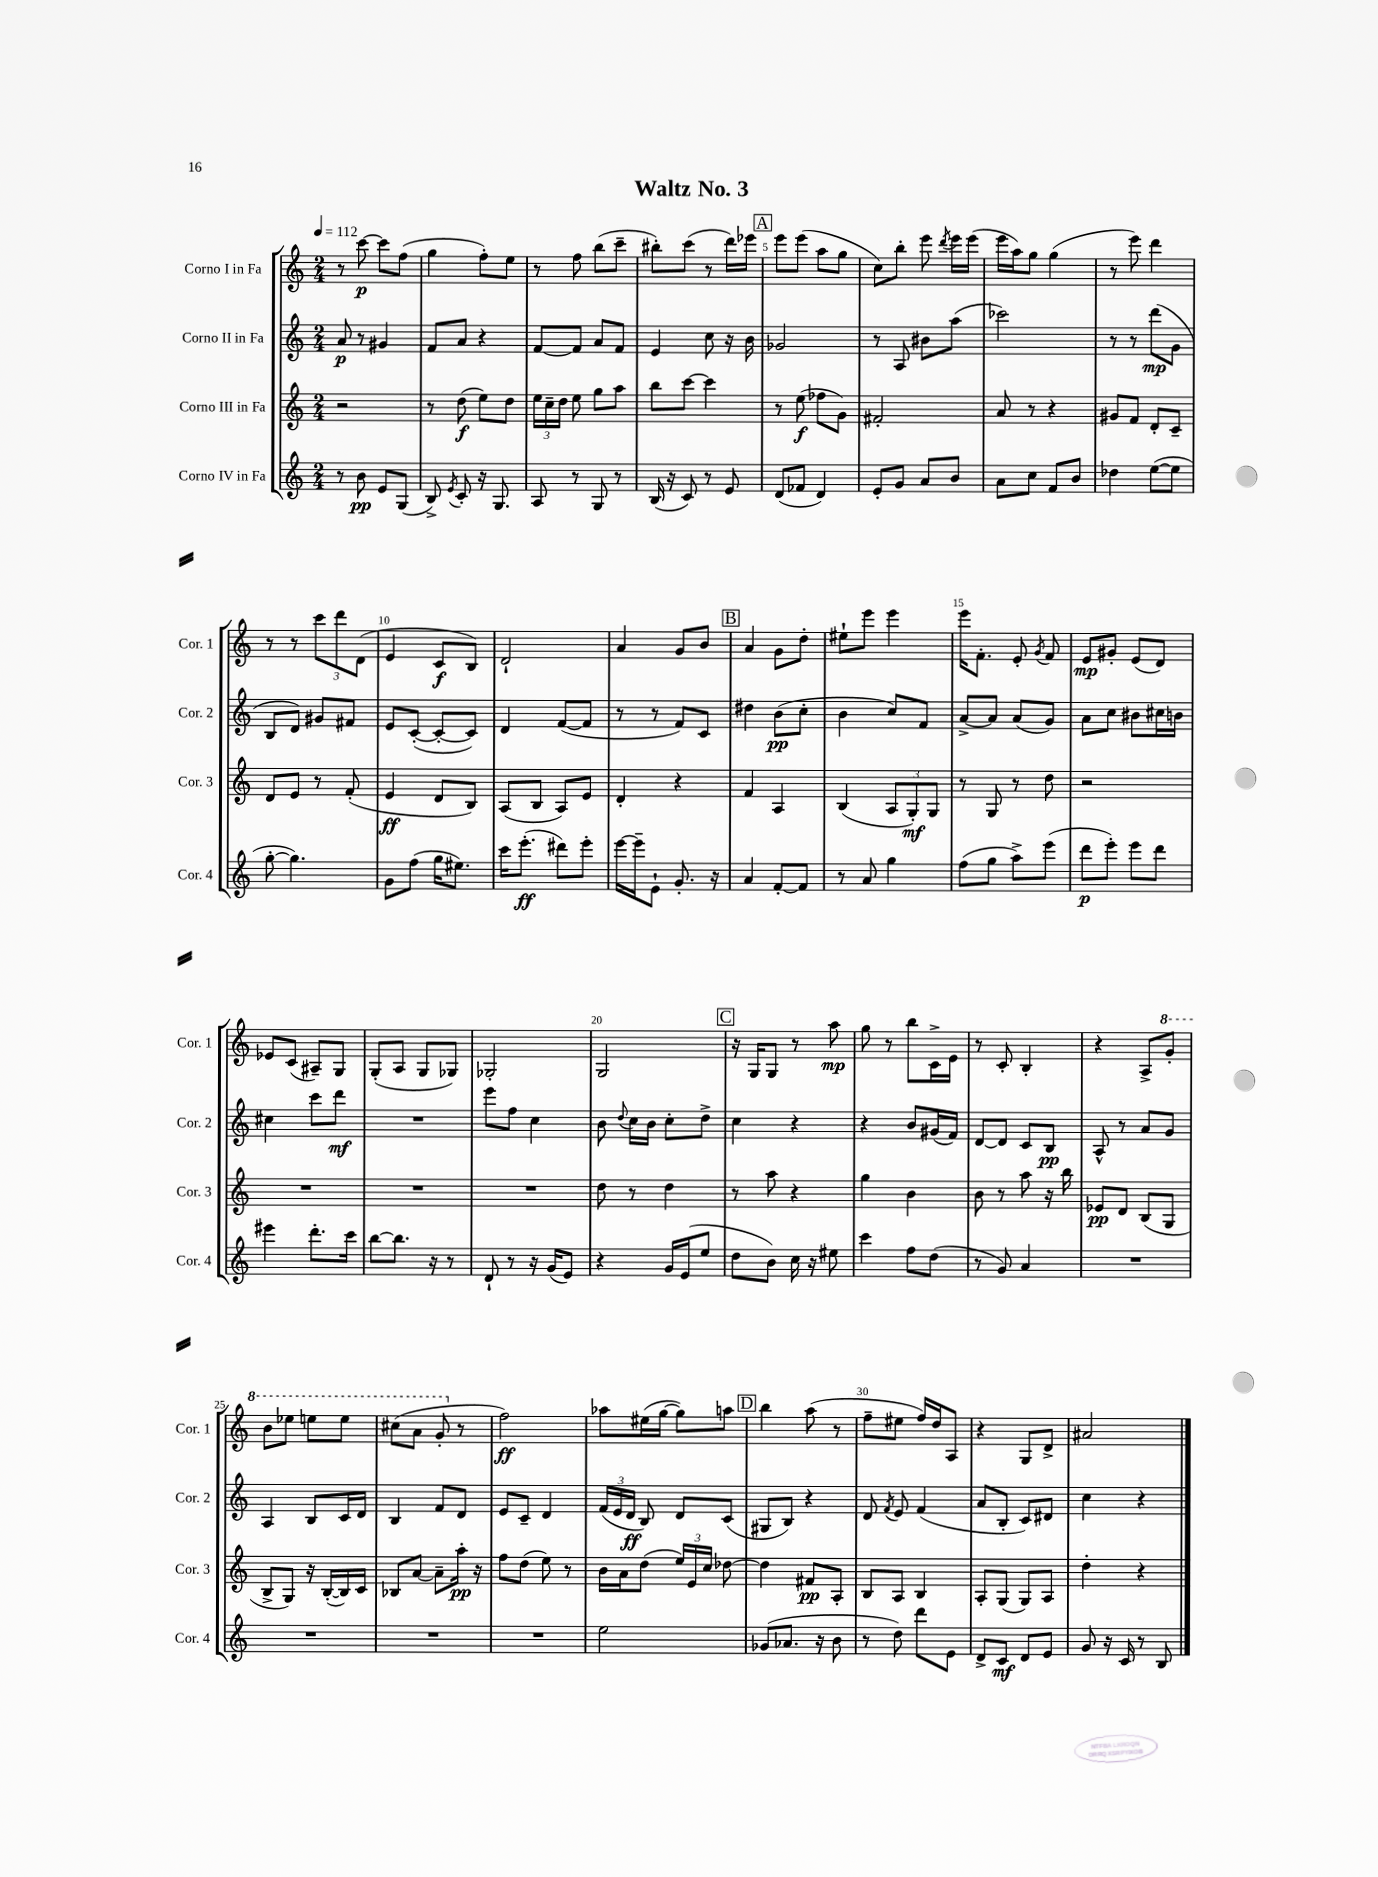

**kern	**dynam	**kern	**dynam	**kern	**dynam	**kern	**dynam
*part4	*part4	*part3	*part3	*part2	*part2	*part1	*part1
*staff4	*staff4	*staff3	*staff3	*staff2	*staff2	*staff1	*staff1
*I"Corno IV in Fa	*	*I"Corno III in Fa	*	*I"Corno II in Fa	*	*I"Corno I in Fa	*
*I'Cor. 4	*	*I'Cor. 3	*	*I'Cor. 2	*	*I'Cor. 1	*
*clefG2	*	*clefG2	*	*clefG2	*	*clefG2	*
*k[]	*	*k[]	*	*k[]	*	*k[]	*
*M2/4	*	*M2/4	*	*M2/4	*	*M2/4	*
*MM112	*	*MM112	*	*MM112	*	*MM112	*
=1	=1	=1	=1	=1	=1	=1	=1
8r	.	2r	.	8a/	p	8r	.
8b\	pp	.	.	8r	.	[8ccc\	p
8e/L	.	.	.	4g#X/	.	8ccc\L]	.
(8G/J	.	.	.	.	.	(8ff\J	.
=2	=2	=2	=2	=2	=2	=2	=2
8B^/)	.	8r	.	8f/L	.	4gg\	.
8qe/	.	.	.	.	.	.	.
8c'/	.	(8dd\	f	8a/J	.	.	.
16r	.	8ee\L)	.	4r	.	8ff'\L)	.
8.G/	.	.	.	.	.	.	.
.	.	8dd\J	.	.	.	8ee\J	.
=3	=3	=3	=3	=3	=3	=3	=3
8A/	.	24ee\LL	.	[8f/L	.	8r	.
.	.	24cc~\	.	.	.	.	.
.	.	24dd\JJ	.	.	.	.	.
8r	.	8ee\	.	8f/J]	.	8ff\	.
8G/	.	8gg\L	.	8a/L	.	(8bb\L	.
8r	.	8aa\J	.	8f/J	.	8ccc~\J	.
=4	=4	=4	=4	=4	=4	=4	=4
(16B/	.	8bb\L	.	4e/	.	8bb#X'\L)	.
16r	.	.	.	.	.	.	.
8c/)	.	[8ccc\J	.	.	.	(8ccc\J	.
8r	.	4ccc\]	.	8cc\	.	8r	.
8e/	.	.	.	16r	.	16ddd\LL)	.
.	.	.	.	16b\	.	16eee-X\JJ	.
!!LO:REH:place=s1:t=A
=5	=5	=5	=5	=5	=5	=5	=5
(8d/L	.	8r	.	2g-X/	.	8eee\L	.
8f-X/J	.	(8ee\	f	.	.	(8eee\J	.
4d/)	.	8ff-X\L	.	.	.	8aa\L	.
.	.	8g\J)	.	.	.	8gg\J	.
=6	=6	=6	=6	=6	=6	=6	=6
8e'/L	.	2f#X'/	.	8r	.	8cc\L)	.
8g/J	.	.	.	8A/	.	8bb'\J	.
8a/L	.	.	.	8b#X\L	.	8eee\	.
.	.	.	.	.	.	8qddd/	.
8b/J	.	.	.	(8aa\J	.	16eee\LL	.
.	.	.	.	.	.	(16eee\JJ	.
=7	=7	=7	=7	=7	=7	=7	=7
8a\L	.	8a/	.	2ccc-X\)	.	16eee\LL	.
.	.	.	.	.	.	16aa\J)	.
8cc\J	.	8r	.	.	.	8gg\J	.
8f/L	.	4r	.	.	.	(4gg\	.
8b/J	.	.	.	.	.	.	.
=8	=8	=8	=8	=8	=8	=8	=8
4dd-X\	.	8g#X/L	.	8r	.	8r	.
.	.	8f/J	.	8r	.	8eee\)	.
([8ee\L	.	8d'/L	.	(8ddd\L	mp	4ddd\	.
8ee\J]	.	8c~/J	.	8g\J	.	.	.
!!LO:LB:g=z
=9	=9	=9	=9	=9	=9	=9	=9
[8gg'\	.	8d/L	.	8B/L	.	8r	.
4.gg\])	.	8e/J	.	8d/J)	.	8r	.
.	.	8r	.	8g#X/L	.	12ccc\L	.
.	.	.	.	.	.	12ddd\	.
.	.	(8f'/	.	8f#X/J	.	.	.
.	.	.	.	.	.	(12d\J	.
=10	=10	=10	=10	=10	=10	=10	=10
8g\L	.	4e/	ff	8e/L	.	4e/	.
(8ff\J	.	.	.	([8c'/J	.	.	.
16gg\KL	.	8d/L	.	8c'/L_	.	8c/L	f
8.ee#X\J)	.	.	.	.	.	.	.
.	.	8B/J)	.	8c/J])	.	8B/J)	.
=11	=11	=11	=11	=11	=11	=11	=11
16ccc\KL	.	(8A/L	.	4d/	.	2d`/	.
(8.eee'\J	ff	.	.	.	.	.	.
.	.	8B/J	.	.	.	.	.
8ddd#X\L)	.	8A/L)	.	([8f/L	.	.	.
8eee'\J	.	8e/J	.	8f/J]	.	.	.
=12	=12	=12	=12	=12	=12	=12	=12
[16eee\LL	.	4d'/	.	8r	.	4a/	.
16eee~\J]	.	.	.	.	.	.	.
8e`\J	.	.	.	8r	.	.	.
8.g'/	.	4r	.	8f/L)	.	8g/L	.
.	.	.	.	8c/J	.	8b/J	.
16r	.	.	.	.	.	.	.
!!LO:REH:place=s1:t=B
=13	=13	=13	=13	=13	=13	=13	=13
4a/	.	4f/	.	4dd#X\	.	4a/	.
[8f'/L	.	4A/	.	(8b\L	pp	8g\L	.
8f/J]	.	.	.	8cc'\J	.	8dd'\J	.
=14	=14	=14	=14	=14	=14	=14	=14
8r	.	(4B/	.	4b\	.	8ee#X`\L	.
8a/	.	.	.	.	.	8eee\J	.
4gg\	.	12A/L	.	8cc/L)	.	4eee\	.
.	.	12G'/)	mf	.	.	.	.
.	.	.	.	8f/J	.	.	.
.	.	12G/J	.	.	.	.	.
=15	=15	=15	=15	=15	=15	=15	=15
(8ff\L	.	8r	.	[8a^/L	.	16eee\KL	.
.	.	.	.	.	.	8.f'\J	.
8gg\J	.	8G/	.	8a/J]	.	.	.
8aa^\L)	.	8r	.	(8a/L	.	8e'/	.
.	.	.	.	.	.	8qg/	.
(8eee\J	.	8dd\	.	8g/J)	.	8f/	.
=16	=16	=16	=16	=16	=16	=16	=16
8ddd\L	p	2r	.	8a\L	.	8e/L	mp
8eee'\J)	.	.	.	8cc\J	.	8g#X'/J	.
8eee\L	.	.	.	8b#X\L	.	(8e/L	.
8ddd\J	.	.	.	16cc#X\L	.	8d/J)	.
.	.	.	.	16bn\JJ	.	.	.
!!LO:LB:g=z
=17	=17	=17	=17	=17	=17	=17	=17
4eee#X\	.	2r	.	4cc#X\	.	8e-X/L	.
.	.	.	.	.	.	(8c/J	.
8.ddd'\L	.	.	.	8ccc\L	.	8A#X~/L)	.
.	.	.	.	8ddd\J	mf	8G/J	.
16ccc\Jk	.	.	.	.	.	.	.
=18	=18	=18	=18	=18	=18	=18	=18
[8bb\L	.	2r	.	2r	.	(8G'/L	.
8.bb\J]	.	.	.	.	.	8A/J	.
.	.	.	.	.	.	8G/L	.
16r	.	.	.	.	.	.	.
8r	.	.	.	.	.	8G-X/J)	.
=19	=19	=19	=19	=19	=19	=19	=19
8d`/	.	2r	.	8eee\L	.	2G-X'/	.
8r	.	.	.	8ff\J	.	.	.
16r	.	.	.	4cc\	.	.	.
(16g/KL	.	.	.	.	.	.	.
8e/J)	.	.	.	.	.	.	.
=20	=20	=20	=20	=20	=20	=20	=20
4r	.	8dd\	.	8b\	.	2G/	.
.	.	.	.	8qqdd/	.	.	.
.	.	8r	.	16cc\LL	.	.	.
.	.	.	.	16b\JJ	.	.	.
16g/LL	.	4dd\	.	8cc'\L	.	.	.
(16e/J	.	.	.	.	.	.	.
8ee/J	.	.	.	8dd^\J	.	.	.
!!LO:REH:place=s1:t=C
=21	=21	=21	=21	=21	=21	=21	=21
8dd\L	.	8r	.	4cc\	.	16r	.
.	.	.	.	.	.	16G/KL	.
8b\J)	.	8aa\	.	.	.	8G/J	.
16cc\	.	4r	.	4r	.	8r	.
16r	.	.	.	.	.	.	.
8ee#X\	.	.	.	.	.	8aa\	mp
=22	=22	=22	=22	=22	=22	=22	=22
4ccc\	.	4gg\	.	4r	.	8gg\	.
.	.	.	.	.	.	8r	.
8ff\L	.	4b\	.	8b/L	.	8bb\L	.
(8dd\J	.	.	.	(16g#X/L	.	16c^\L	.
.	.	.	.	16f/JJ)	.	16e\JJ	.
=23	=23	=23	=23	=23	=23	=23	=23
8r	.	8b\	.	[8d/L	.	8r	.
8g/)	.	8r	.	8d/J]	.	8c'/	.
4a/	.	8aa\	.	8c/L	.	4B'/	.
.	.	16r	.	8B/J	pp	.	.
.	.	16bb\	.	.	.	.	.
=24	=24	=24	=24	=24	=24	=24	=24
2r	.	8e-X/L	pp	8A^^/	.	4r	.
.	.	8d/J	.	8r	.	.	.
.	.	(8B/L	.	8a/L	.	8A^/L	.
*	*	*	*	*	*	*8va	*
.	.	8G/J	.	8g/J	.	8gg'/J	.
!!LO:LB:g=z
=25	=25	=25	=25	=25	=25	=25	=25
2r	.	8B^/L	.	4A/	.	8bb\L	.
.	.	8G/J)	.	.	.	8eee-X\J	.
.	.	16r	.	8B/L	.	8eeen\L	.
.	.	([16B'/LL	.	.	.	.	.
.	.	16B/])	.	16c/L	.	8eee\J	.
.	.	16c/JJ	.	16d/JJ	.	.	.
=26	=26	=26	=26	=26	=26	=26	=26
2r	.	8B-X/L	.	4B/	.	(8ccc#X\L	.
.	.	[8a/J	.	.	.	8aa\J	.
.	.	8a~\L]	.	8f/L	.	8gg'/	.
*	*	*	*	*	*	*X8va	*
.	.	16aa'\Jk	pp	8d/J	.	8r	.
.	.	16r	.	.	.	.	.
=27	=27	=27	=27	=27	=27	=27	=27
2r	.	8ff\L	.	8e/L	.	2ff\)	ff
.	.	(8dd\J	.	8c~/J	.	.	.
.	.	8ee\)	.	4d/	.	.	.
.	.	8r	.	.	.	.	.
=28	=28	=28	=28	=28	=28	=28	=28
2ee\	.	16b\LL	.	(24f/LL	.	8aa-X\L	.
.	.	.	.	24e/	.	.	.
.	.	16a\J	.	.	.	.	.
.	.	.	.	24d/JJ	ff	.	.
.	.	(8dd\J	.	8B/)	.	(16ee#X\L	.
.	.	.	.	.	.	[16gg\JJ	.
.	.	24ee/LL)	.	8d/L	.	8gg\L])	.
.	.	24e/	.	.	.	.	.
.	.	24cc/JJ	.	.	.	.	.
.	.	[8dd-X\	.	(8c/J	.	8aan\J	.
!!LO:REH:place=s1:t=D
=29	=29	=29	=29	=29	=29	=29	=29
(8g-X/L	.	4dd-\]	.	8G#X/L	.	4bb\	.
8.a-X/J	.	.	.	8B/J)	.	.	.
.	.	8f#X/L	pp	4r	.	(8aa\	.
16r	.	.	.	.	.	.	.
8b\	.	8A'/J	.	.	.	8r	.
=30	=30	=30	=30	=30	=30	=30	=30
8r	.	8B/L	.	8d/	.	8ff~\L	.
.	.	.	.	8qf/	.	.	.
8dd\)	.	8A/J	.	8e/	.	8ee#X\J	.
8ddd\L	.	4B/	.	(4f/	.	16ff/LL)	.
.	.	.	.	.	.	16dd/J	.
8e\J	.	.	.	.	.	8A/J	.
=31	=31	=31	=31	=31	=31	=31	=31
8d^/L	.	8A'/L	.	8a/L	.	4r	.
8c/J	mf	(8G/J	.	8B'/J	.	.	.
8d/L	.	8G/L)	.	8c/L)	.	8G/L	.
8e/J	.	8A/J	.	8d#X/J	.	8d^/J	.
=32	=32	=32	=32	=32	=32	=32	=32
8g/	.	4dd'\	.	4cc\	.	2a#X/	.
16r	.	.	.	.	.	.	.
16c/	.	.	.	.	.	.	.
8r	.	4r	.	4r	.	.	.
8B/	.	.	.	.	.	.	.
==	==	==	==	==	==	==	==
*-	*-	*-	*-	*-	*-	*-	*-
